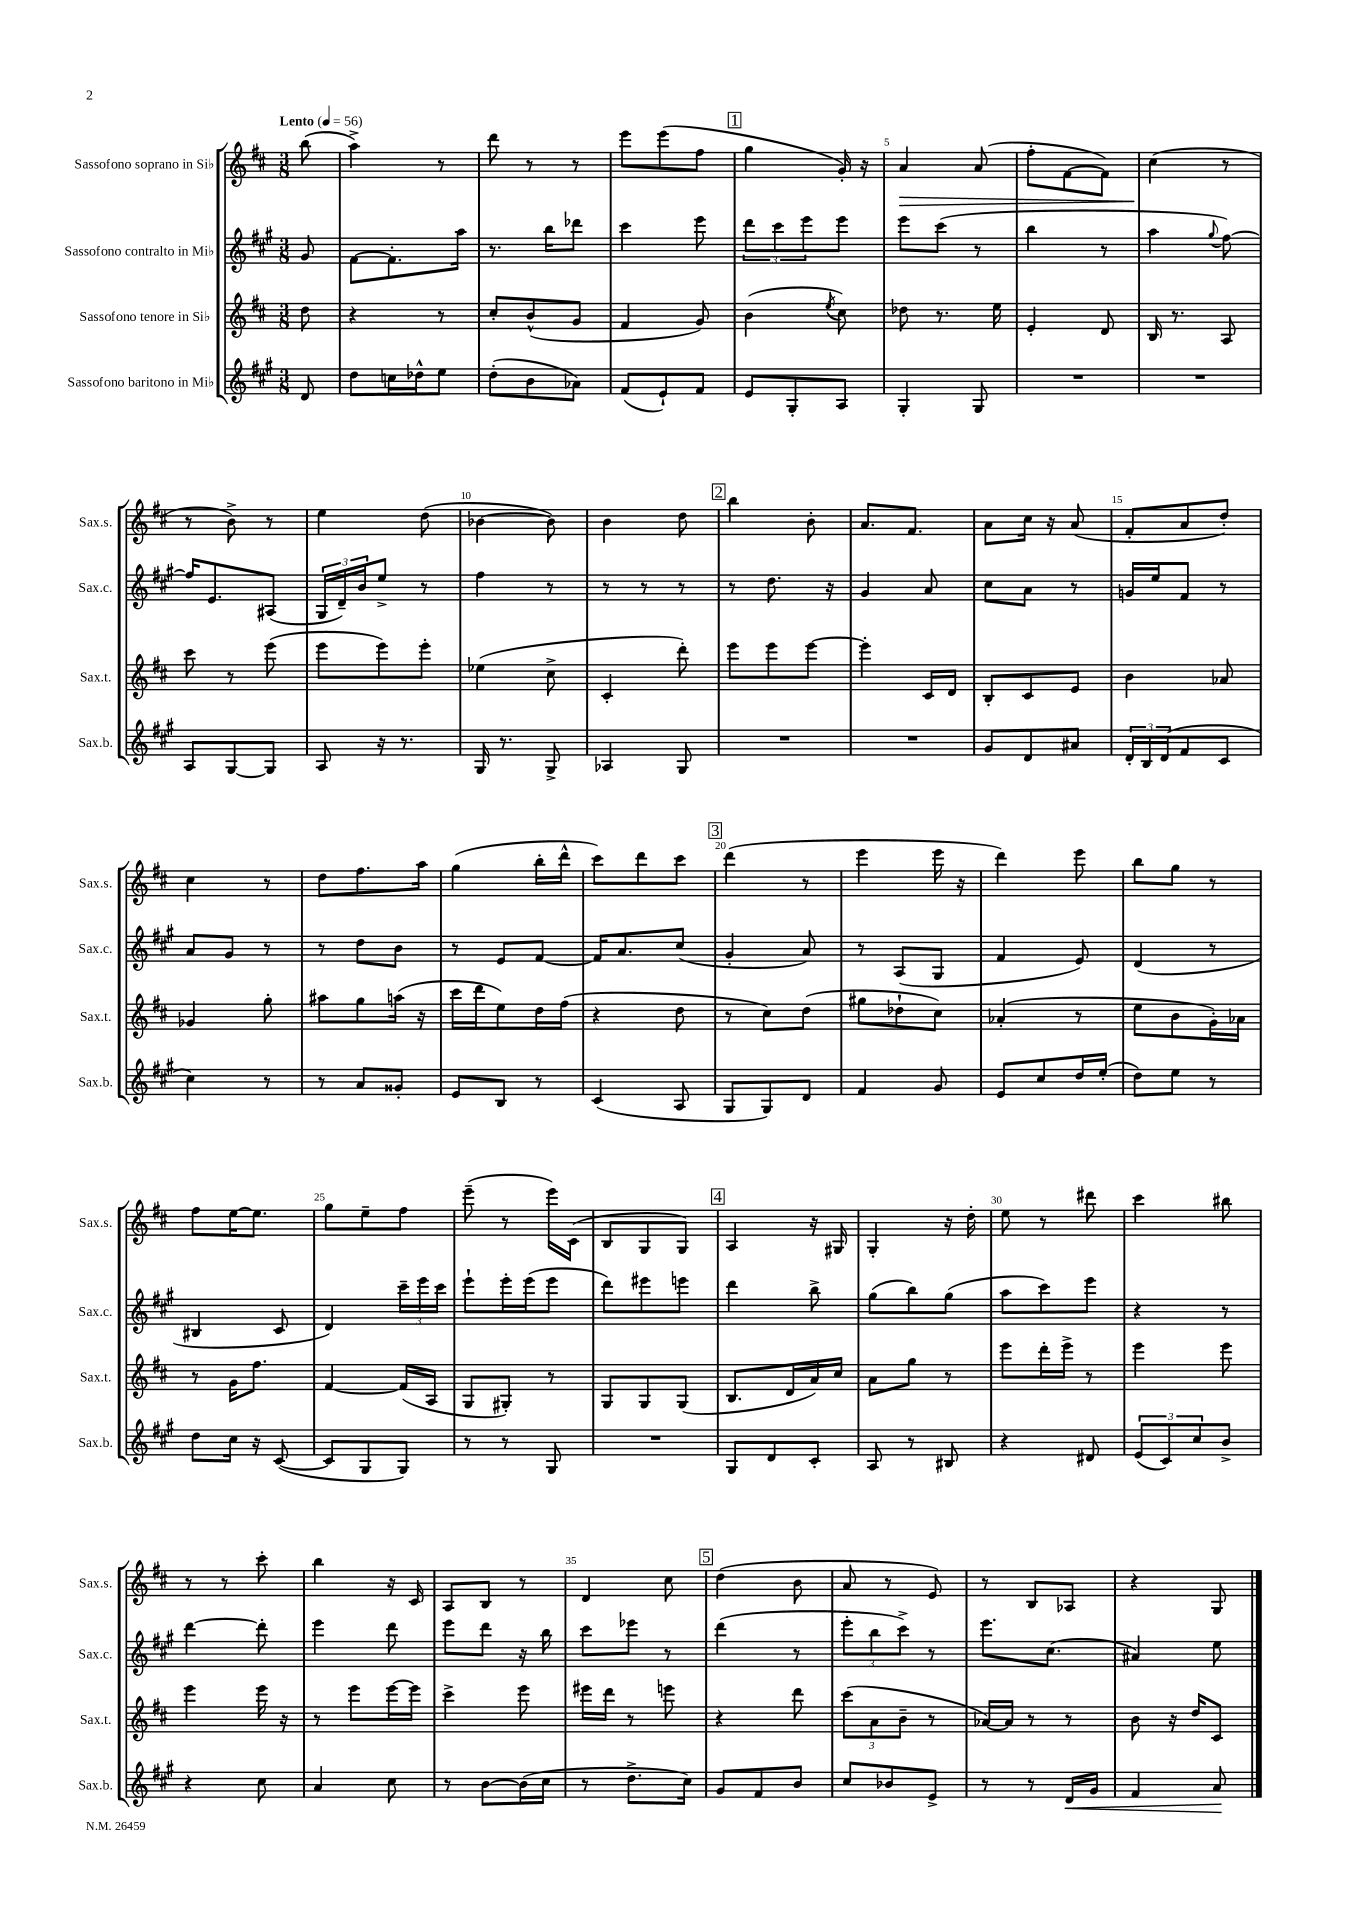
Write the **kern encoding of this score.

**kern	**kern	**kern	**kern
*staff4	*staff3	*staff2	*staff1
*clefG2	*clefG2	*clefG2	*clefG2
*k[f#c#g#]	*k[f#c#]	*k[f#c#g#]	*k[f#c#]
*M3/8	*M3/8	*M3/8	*M3/8
*MM56	*MM56	*MM56	*MM56
8d	8dd	8g#	(8bb
=	=	=	=
8dd	4r	[8f#	4aa^)
16cc	.	8.f#']	.
16dd-^^	.	.	.
8ee	8r	.	8r
.	.	16aa	.
=	=	=	=
(8dd'	8cc#'	8.r	8ddd
8b	(8b^^	.	8r
.	.	16bb	.
8a-)	8g	8ddd-	8r
=	=	=	=
(8f#	4f#	4ccc#	8eee
8e`)	.	.	(8eee
8f#	8g)	8eee	8ff#
=	=	=	=
8e	(4b	12ddd	4gg
.	.	12ccc#	.
8G#'	.	.	.
.	.	12eee	.
.	8qee	.	.
8A	8cc#)	8eee	16g')
.	.	.	16r
=	=	=	=
4G#'	8dd-	8eee	4a
.	8.r	(8ccc#	.
8G#	.	8r	(8a
.	16ee	.	.
=	=	=	=
4.r	4e'	4bb	8ff#'
.	.	.	[8f#
.	8d	8r	8f#])
=	=	=	=
4.r	16B	4aa	(4cc#
.	8.r	.	.
.	.	8qqgg#	.
.	8A	[8ff#)	8r
=	=	=	=
8A	8ccc#	16ff#]	8r
.	.	8.e	.
[8G#	8r	.	8b^)
8G#]	(8eee	(8A#	8r
=	=	=	=
8A	8eee	24G#	4ee
.	.	24d~)	.
.	.	24b	.
16r	8eee)	8ee^	.
8.r	.	.	.
.	8eee'	8r	(8dd
=	=	=	=
16G#	(4ee-	4ff#	[4b-
8.r	.	.	.
8G#^	8cc#^	8r	8b-])
=	=	=	=
4A-	4c#'	8r	4b
.	.	8r	.
8G#	8ddd')	8r	8dd
=	=	=	=
4.r	8eee	8r	4bb
.	8eee	8.dd	.
.	[8eee	.	8b'
.	.	16r	.
=	=	=	=
4.r	4eee']	4g#	8.a
.	.	.	8.f#
.	16c#	8a	.
.	16d	.	.
=	=	=	=
8g#	8B'	8cc#	8a
8d	8c#	8a	16cc#
.	.	.	16r
8a#	8e	8r	(8a
=	=	=	=
24d'	4b	16g	8f#'
24B	.	.	.
.	.	16ee	.
(24d	.	.	.
8f#	.	8f#	8a
8c#	8a-	8r	8dd')
=	=	=	=
4cc#)	4g-	8a	4cc#
.	.	8g#	.
8r	8gg'	8r	8r
=	=	=	=
8r	8aa#	8r	8dd
8a	8gg	8dd	8.ff#
8g##'	(16aa	8b	.
.	16r	.	16aa
=	=	=	=
8e	16ccc#	8r	(4gg
.	16ddd	.	.
8B	8ee)	8e	.
8r	16dd	[8f#	16bb'
.	(16ff#	.	16ddd^^
=	=	=	=
(4c#	4r	16f#]	8ccc#)
.	.	8.a	.
.	.	.	8ddd
8A	8dd	(8cc#	8ccc#
=	=	=	=
8G#	8r	4g#'	(4ddd
8G#)	8cc#)	.	.
8d	(8dd	8a)	8r
=	=	=	=
4f#	8gg#	8r	4eee
.	8dd-`	(8A	.
8g#	8cc#)	8G#	16eee
.	.	.	16r
=	=	=	=
8e	(4a-'	4f#	4ddd)
8cc#	.	.	.
16dd	8r	8e)	8eee
(16ee'	.	.	.
=	=	=	=
8dd)	8ee	(4d	8bb
8ee	8b	.	8gg
8r	16g')	8r	8r
.	16a-	.	.
=	=	=	=
8dd	8r	4B#	8ff#
16cc#	16g	.	[16ee
16r	8.ff#	.	8.ee]
([8c#	.	8c#	.
=	=	=	=
8c#]	[4f#	4d)	8gg
8G#	.	.	8ee~
8G#)	(16f#]	24ccc#~	8ff#
.	.	24eee	.
.	16A	.	.
.	.	24ccc#	.
=	=	=	=
8r	8G	8eee`	(8eee~
8r	8G#')	16eee'	8r
.	.	(16eee	.
8G#	8r	8eee	16eee)
.	.	.	(16c#
=	=	=	=
4.r	8G	8ddd)	8B
.	8G	8eee#	8G
.	(8G	8eee	8G)
=	=	=	=
8G#	8.B	4ddd	4A
8d	.	.	.
.	16d	.	.
8c#'	16a)	8bb^	16r
.	16cc#	.	16G#
=	=	=	=
8A	8a	(8gg#	4G'
8r	8gg	8bb)	.
8B#	8r	(8gg#	16r
.	.	.	16dd'
=	=	=	=
4r	8eee	8aa	8ee
.	16ddd'	8ccc#)	8r
.	16eee^	.	.
8d#	8r	8eee	8ddd#
=	=	=	=
(12e	4eee	4r	4ccc#
12c#)	.	.	.
12cc#	.	.	.
8b^	8eee	8r	8bb#
=	=	=	=
4r	4eee	[4ddd	8r
.	.	.	8r
8cc#	16eee	8ddd']	8ccc#'
.	16r	.	.
=	=	=	=
4a	8r	4eee	4bb
.	8eee	.	.
8cc#	[16eee	8ddd	16r
.	16eee]	.	16c#
=	=	=	=
8r	4ccc#^	8eee	8A
[8b	.	8ddd	8B
(16b]	8eee	16r	8r
16cc#	.	16bb	.
=	=	=	=
8r	16eee#	8ccc#	4d
.	16ddd	.	.
8.dd^	8r	8eee-	.
.	8eee	8r	8cc#
16cc#)	.	.	.
=	=	=	=
8g#	4r	(4ddd	(4dd
8f#	.	.	.
8b	8ddd	8r	8b
=	=	=	=
8cc#	(12ccc#	12eee'	8a
.	12a	12bb	.
8b-	.	.	8r
.	12b~	12ccc#^)	.
8e^	8r	8r	8e)
=	=	=	=
8r	[16a-)	8.eee	8r
.	16a-]	.	.
8r	8r	.	8B
.	.	(8.cc#	.
16d	8r	.	8A-
16g#	.	.	.
=	=	=	=
4f#	8b	4a#)	4r
.	16r	.	.
.	16dd	.	.
8a	8c#	8ee	8G
==	==	==	==
*-	*-	*-	*-
